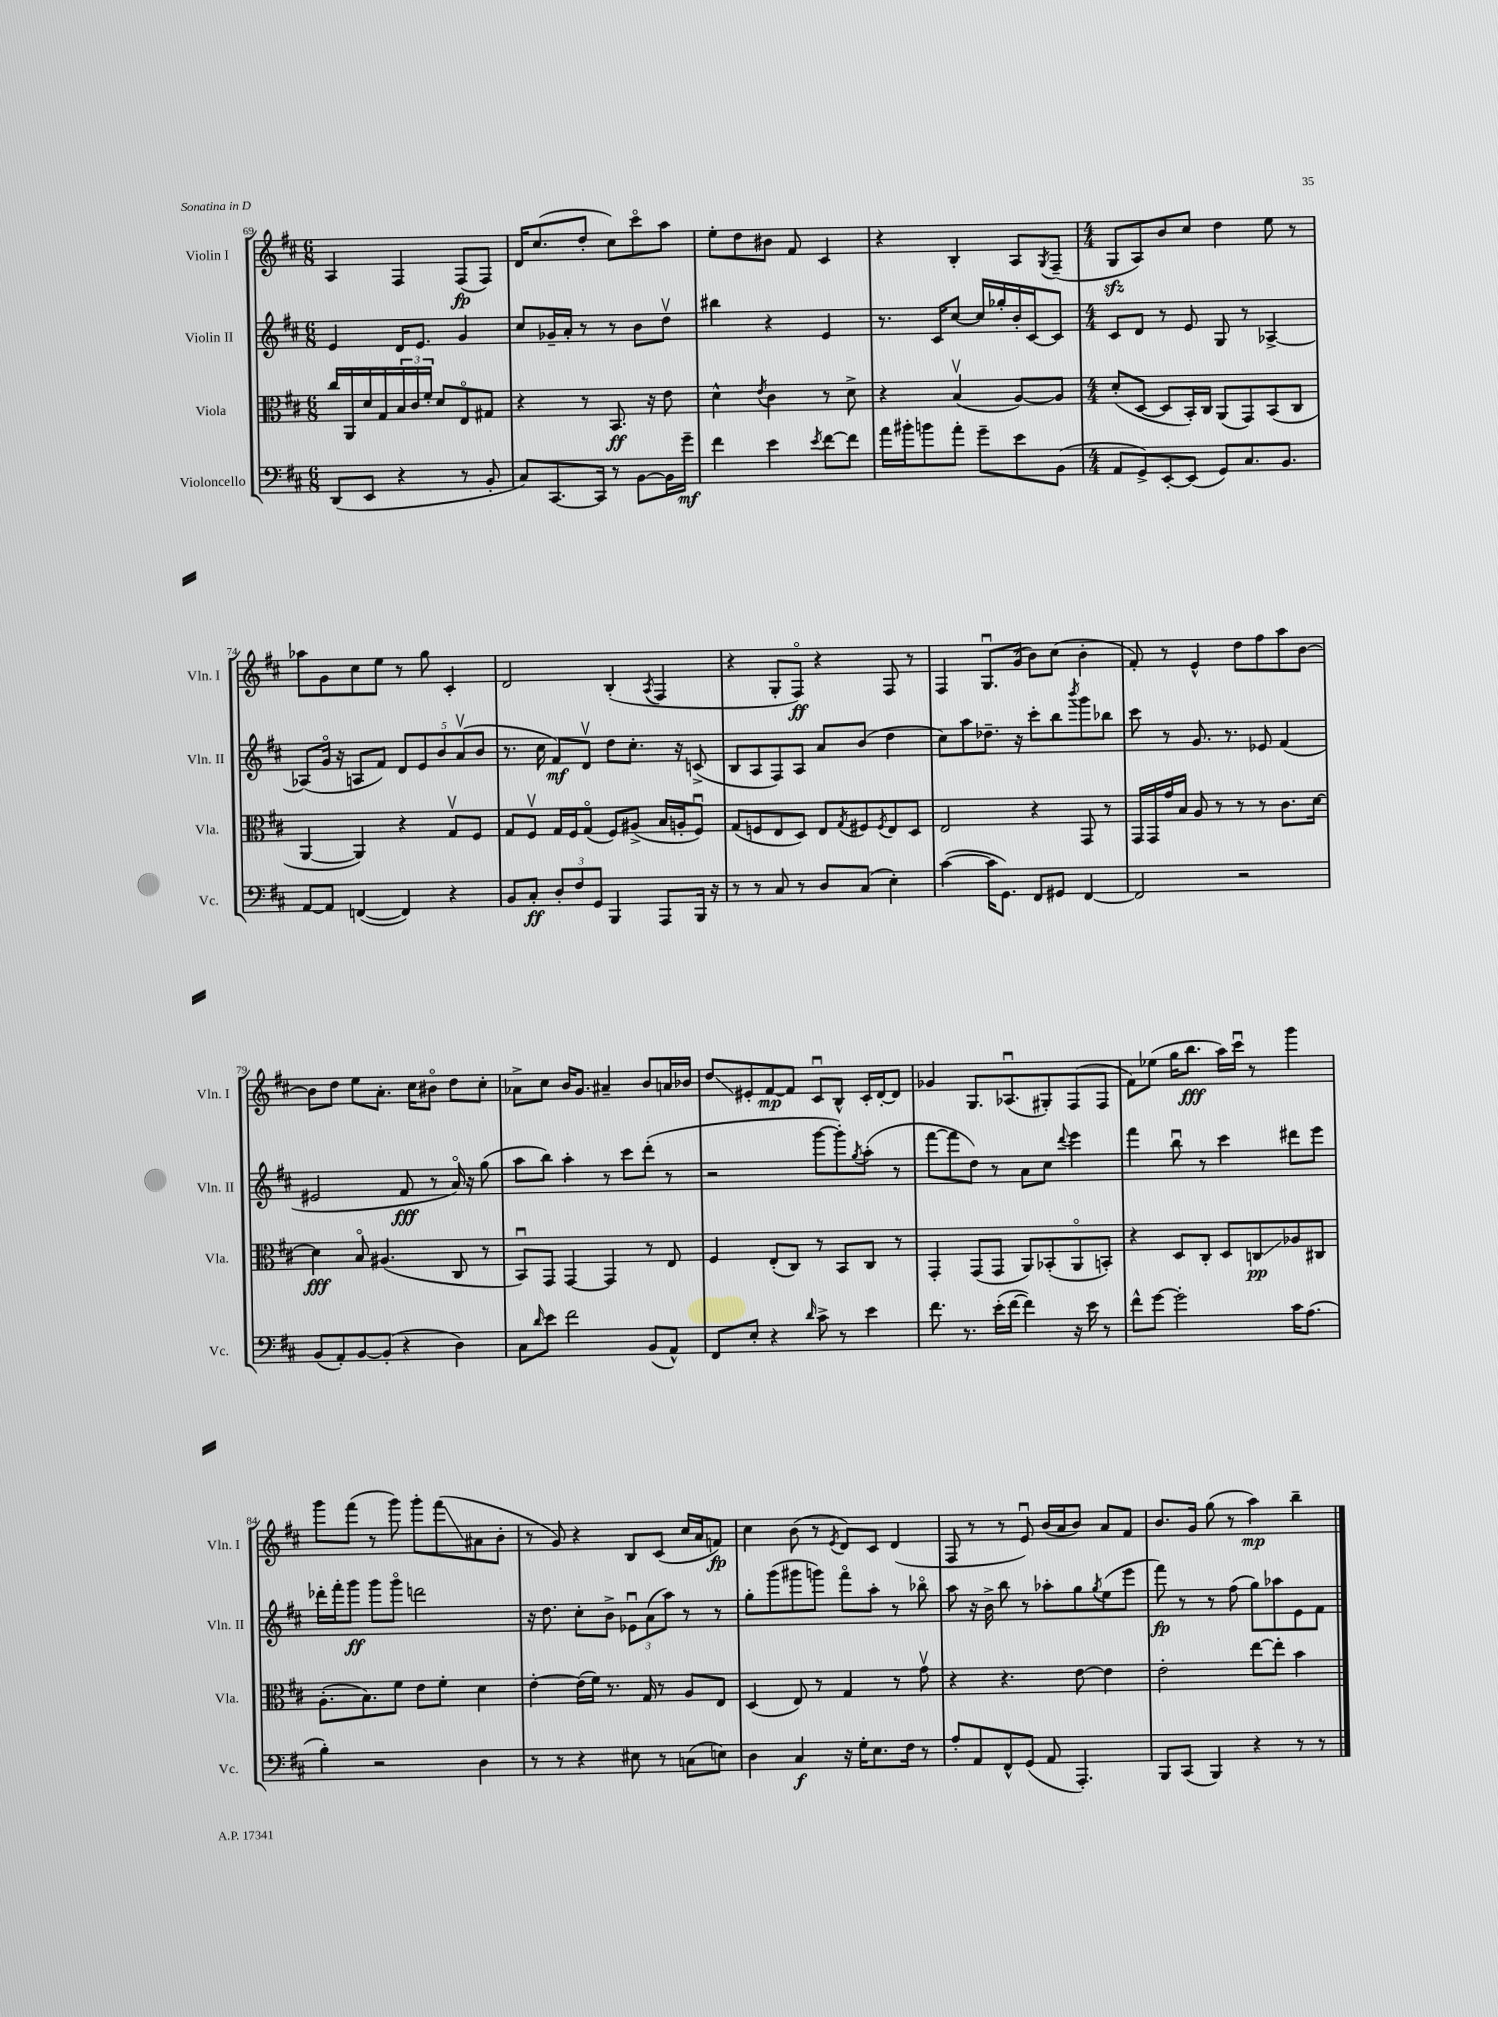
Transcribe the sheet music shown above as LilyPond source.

<<
\new StaffGroup <<
\new Staff = "s0" \with { instrumentName = "Violin I" shortInstrumentName = "Vln. I" } {
    \clef treble \key d \major \numericTimeSignature \time 6/8
    a4 fis4 fis8\fp( fis8) |
    d'16 cis''8.( d''8-. cis''8) cis'''8\flageolet a''8 |
    e''8-. d''8 bis'8 fis'8 cis'4 |
    r4 b4-. a8 \acciaccatura { g8 } fis8--( |
    \numericTimeSignature \time 4/4 g8\sfz a8) b'8 cis''8 d''4 e''8 r8 |
    aes''8 g'8 cis''8 e''8 r8 g''8 cis'4-. |
    d'2 b4-.( \acciaccatura { a8 } fis4 |
    r4 g8-. fis8\flageolet\ff) r4 fis8 r8 |
    fis4 g8.\downbow g'16( b'8) cis''8( b'4-. |
    fis'8-.) r8 e'4-^ d''8 fis''8 a''8 b'8~ |
    b'8 d''8 e''8 a'8.-. cis''16 bis'8\flageolet d''8 cis''8-. |
    aes'8-> cis''8 b'16 g'8. ais'4-- b'8 a'16 bes'16 |
    d''8\glissando eis'8-. fis'8~\mp fis'8 cis'8\downbow b8-^ cis'16-. d'16~-. d'8 |
    ges'4 g8. aes8.\downbow( gis8-.) fis8( fis8 |
    fis'8) ees''8( g''16 b''8.\fff a''16) cis'''16\downbow r8 g'''4 |
    g'''8 fis'''8( r8 g'''8) g'''8-. fis'''8\glissando( ais'8 b'8-. |
    r8 g'8) r4 b8 cis'8( cis''16 a'16 f'8\fp) |
    cis''4 b'8( r8 \acciaccatura { e'8 } d'8) cis'8 d'4( |
    fis8 r8 r8 e'8\downbow) b'16( a'16 b'8) a'8 fis'8 |
    b'8. g'16 g''8( r8 a''4\mp) b''4-- \bar "|." |
}
\new Staff = "s1" \with { instrumentName = "Violin II" shortInstrumentName = "Vln. II" } {
    \clef treble \key d \major \numericTimeSignature \time 6/8
    e'4 d'16 e'8. g'4 |
    cis''8 ges'16-- a'16-. r8 r8 b'8 d''8\upbow |
    bis''4 r4 e'4 |
    r8. cis'16 cis''8~ cis''16 ges''16-. b'16-. cis'16~ cis'8 |
    \numericTimeSignature \time 4/4 cis'8 d'8 r8 e'8 g8 r8 aes4~-> |
    aes8( g'16\flageolet r16 a8 fis'8) \tuplet 5/4 { d'8 e'8 b'8 a'8\upbow( b'8 } |
    r8. cis''16 fis'8\mf) d'8\upbow d''8 cis''8.-. r16 c'8->( |
    b8 a8 fis8) a8 a'8 b'8( d''4 |
    cis''8) a''8 des''8.-- r16 cis'''8-. b''8 \acciaccatura { b'''8 } g'''8 bes''8 |
    cis'''8 r8 g'8. r8. ees'8 fis'4( |
    eis'2 fis'8\fff r8 a'16\flageolet) r16 g''8( |
    a''8 b''8) a''4-. r8 cis'''8 d'''8-.( r8 |
    r2 g'''8~ g'''8-.) \acciaccatura { g''8 } a''8-.( r8 |
    fis'''8~ fis'''8 d''8) r8 a'8 cis''8 \appoggiatura { d'''8 } e'''4 |
    fis'''4 b''8\downbow r8 cis'''4 dis'''8 e'''8 |
    des'''16-. fis'''16-. g'''8\ff g'''8 g'''8\flageolet d'''2 |
    r16 d''8. cis''8-. b'8-> \tuplet 3/2 { ees'8\downbow a'8( a''8) } r8 r8 |
    g''8-. g'''8( gis'''8 g'''8) fis'''8\flageolet a''8-. r8 bes''8\flageolet |
    a''8 r16 b'16-> b''8 r8 aes''8-. g''8 \acciaccatura { g''8 } e''8( e'''8 |
    fis'''8\fp) r8 r8 fis''8( g''8) aes''8 e'8 fis'8 \bar "|." |
}
\new Staff = "s2" \with { instrumentName = "Viola" shortInstrumentName = "Vla." } {
    \clef alto \key d \major \numericTimeSignature \time 6/8
    cis''16 a,16 d'16 g16 \tuplet 3/2 { b16 cis'16 fis'16-. } d'8 e8\flageolet gis8 |
    r4 r8 b,8.\ff r16 e'8 |
    d'4-^ \acciaccatura { e'8 } cis'4 r8 d'8-> |
    r4 b4\upbow( a8~) a8 |
    \numericTimeSignature \time 4/4 d'8-.( d8~ d8 b,16-.) cis16 a,8( g,8) b,8( cis8 |
    a,4~ a,4) r4 g8\upbow fis8 |
    g8 fis8\upbow g16 fis16 g8\flageolet( fis8) ais8->( b16 a16-. fis8\downbow) |
    g8( f8 e8 d8) e8 \acciaccatura { g8 } fis8 \acciaccatura { fis8 } e8 d8 |
    e2 r4 g,8 r8 |
    g,16 g,16 g'16 b16 a8 r8 r8 r8 cis'8. d'16~ |
    d'4\fff b8\flageolet ais4.( cis8 r8 |
    b,8\downbow) g,8 g,4~ g,4 r8 e8 |
    fis4 e8-.( cis8) r8 b,8 cis8 r8 |
    g,4-. g,8( g,8 a,8) bes,8-.( a,8\flageolet b,8-.) |
    r4 d8 cis8-. d8 c8\glissando\pp aes8 cis8 |
    a8.-.( b8.) fis'8 e'8 fis'8-. d'4 |
    e'4~-. e'16( fis'16) r8. g16 r8 a8 e8 |
    d4( e8) r8 g4 r8 g'8\upbow |
    r4 r4. e'8~ e'4 |
    e'2-. e''8~ e''8-. b'4 \bar "|." |
}
\new Staff = "s3" \with { instrumentName = "Violoncello" shortInstrumentName = "Vc." } {
    \clef bass \key d \major \numericTimeSignature \time 6/8
    d,8( e,8 r4 r8 b,8-. |
    cis8) cis,8.~ cis,16 r8 b,8~ b,16 g'16--\mf |
    fis'4 e'4 \acciaccatura { e'8 } fis'8~ fis'8 |
    a'16 bis'16-. b'8 a'8-. g'8-- e'8 b,8( |
    \numericTimeSignature \time 4/4 a,8 g,8->) e,8~-. e,8( g,8) cis8. b,8. |
    a,8~ a,8 f,4~( f,4) r4 |
    b,8 cis8-.\ff \tuplet 3/2 { d8-. fis8 g,8 } b,,4 a,,8 b,,16 r16 |
    r8 r8 cis8 r8 d8 cis8( e4-.) |
    cis'4~( cis'16 g,8.) fis,8 gis,8 fis,4~ |
    fis,2 r2 |
    b,8( a,8-.) b,8~ b,8-.( r4 d4) |
    cis8 \grace { d'16 } e'8 fis'2 b,8( a,8-^) |
    fis,8 e8-. r4 \grace { d'16 } cis'8-> r8 e'4 |
    fis'8. r8. e'16-.( fis'16~ fis'4) r16 e'16 r8 |
    fis'8-^ g'8~ g'2-. cis'16 a8.( |
    b4-.) r2 d4 |
    r8 r8 r4 eis8 r8 c8( e8) |
    d4 cis4\f r16 g16-. e8. fis16 r8 |
    a8-. a,8 fis,8-^ g,8( a,8 a,,4.-.) |
    b,,8 cis,8( b,,4) r4 r8 r8 \bar "|." |
}
>>
>>
\layout { \context { \Score currentBarNumber = #69 } }
